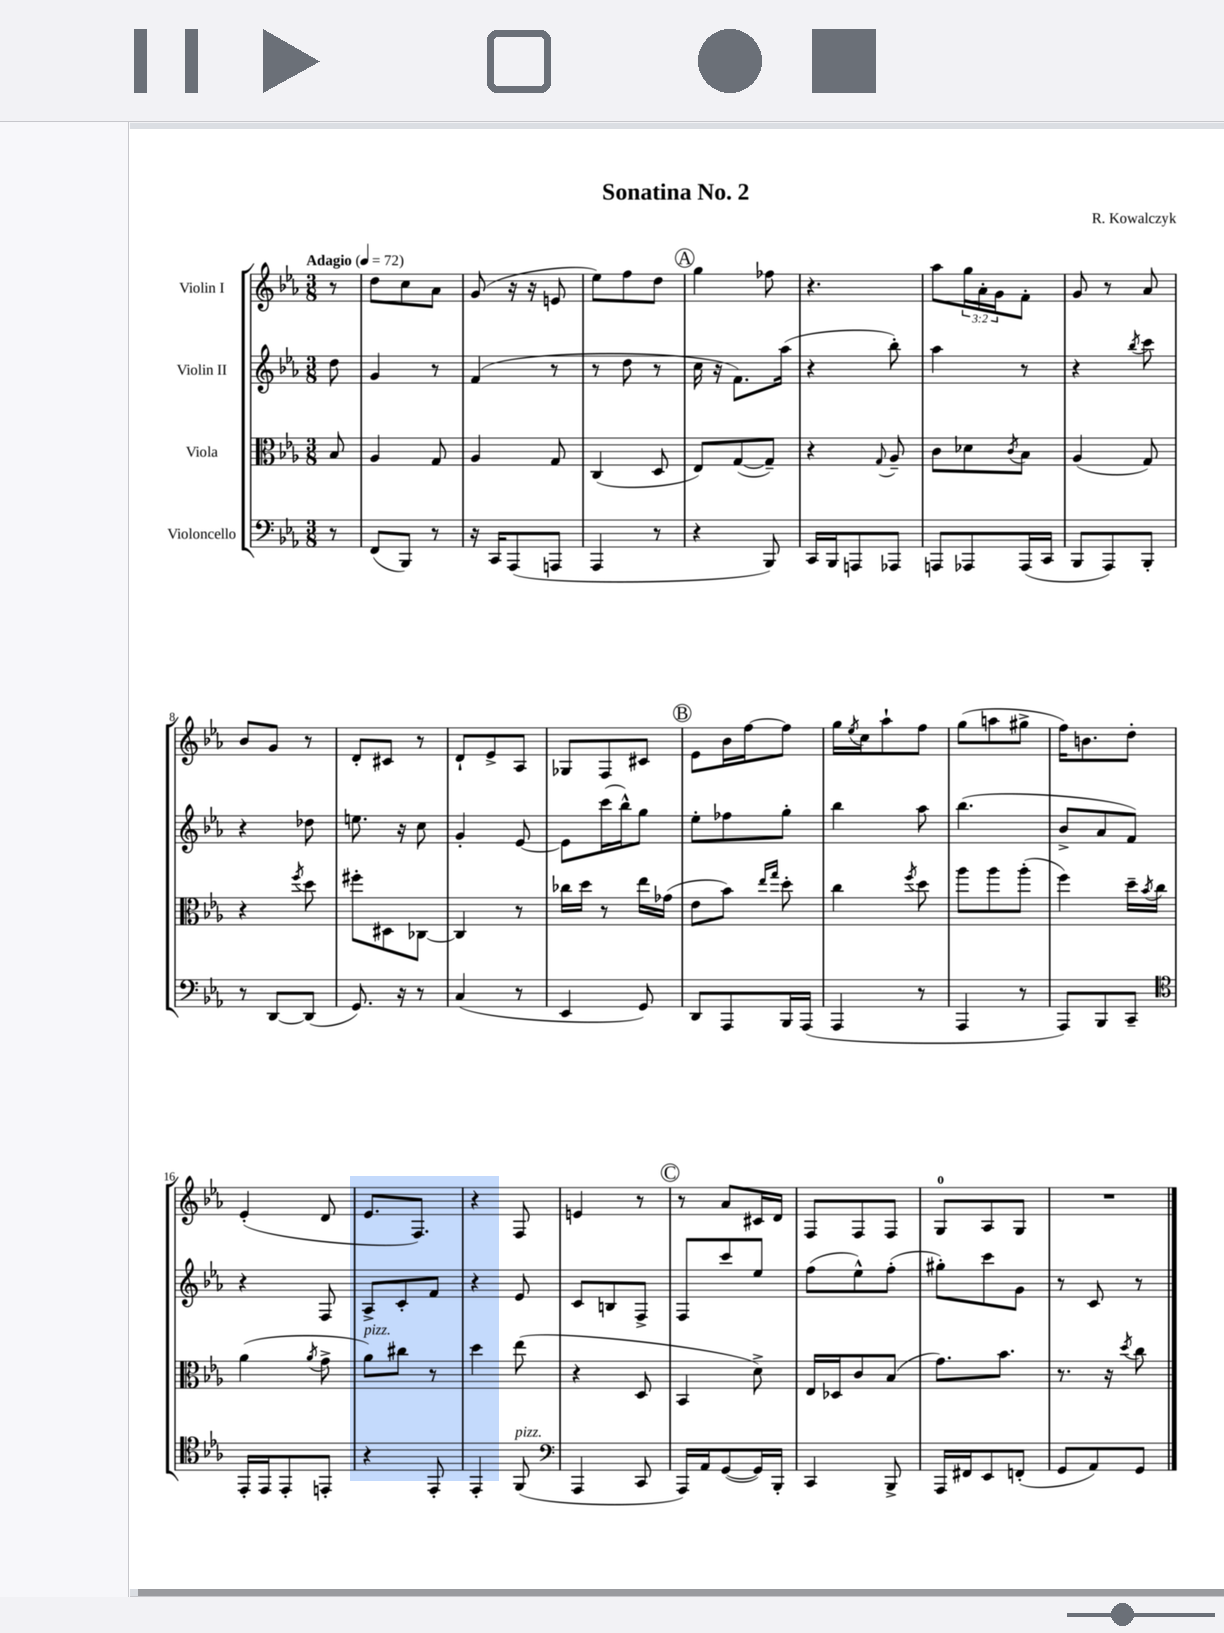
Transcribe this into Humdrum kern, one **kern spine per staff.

**kern	**kern	**kern	**kern
*staff4	*staff3	*staff2	*staff1
*clefF4	*clefC3	*clefG2	*clefG2
*k[b-e-a-]	*k[b-e-a-]	*k[b-e-a-]	*k[b-e-a-]
*M3/8	*M3/8	*M3/8	*M3/8
*MM72	*MM72	*MM72	*MM72
8r	8B-	8dd	8r
=	=	=	=
(8FF	4A-	4g	8dd
8BBB-)	.	.	8cc
8r	8G	8r	8a-
=	=	=	=
16r	4A-	(4f	(8g
16CC	.	.	.
(8AAA-	.	.	16r
.	.	.	16r
8AAA	8G	8r	8e
=	=	=	=
4AAA-	(4C	8r	8ee-)
.	.	8dd	8ff
8r	8D	8r	8dd
=	=	=	=
4r	8E-)	16cc	4gg
.	.	16r	.
.	([8G	8.f)	.
8BBB-)	8G~])	.	8ff-
.	.	(16aa-	.
=	=	=	=
16CC	4r	4r	4.r
16BBB-	.	.	.
8AAA	.	.	.
.	8qqG	.	.
8AAA-	8A-~	8bb-')	.
=	=	=	=
8AAA	8c	4aa-	8aa-
8AAA-	8d-	.	24gg
.	.	.	24a-'
.	.	.	24g
.	8qc	.	.
(16AAA-	8B-	8r	8f'
16CC	.	.	.
=	=	=	=
8BBB-	(4A-	4r	8g
8AAA-)	.	.	8r
.	.	8qbb-	.
8BBB-'	8G)	8ccc	8a-
=	=	=	=
8r	4r	4r	8b-
[8DD	.	.	8g
.	8qff	.	.
(8DD]	8dd	8dd-	8r
=	=	=	=
8.GG)	8ff#'	8.ee	8d'
.	8D#	.	8c#
16r	.	16r	.
8r	[8C-	8cc	8r
=	=	=	=
(4C	4C-]	4g'	8d`
.	.	.	8e-^
8r	8r	[8e-	8A-
=	=	=	=
4EE-	16cc-	8e-]	8G-
.	16dd	.	.
.	8r	(16ccc	8F
.	.	16bb-^^)	.
8GG)	16ee-	8gg	8c#
.	(16g-	.	.
=	=	=	=
8DD	8e-	8ee-'	8e-
8AAA-	8b-)	8ff-	16b-
.	.	.	[16ff
.	16qqee-	.	.
.	16qqgg	.	.
16BBB-	8dd'	8gg'	8ff]
(16AAA-	.	.	.
=	=	=	=
4AAA-	4cc	4bb-	16gg
.	.	.	8qee-
.	.	.	16cc
.	.	.	8aa-`
.	8qff	.	.
8r	8dd	8aa-	8ff
=	=	=	=
4AAA-	8aa-	(4.bb-	(8gg
.	8aa-	.	8aa
8r	(8aa-'	.	8gg#^
=	=	=	=
8AAA-)	4ff)	8b-^	16ff)
.	.	.	8.b
8BBB-	.	8a-	.
8CC~	16dd~	8f)	8dd'
.	8qb-	.	.
.	16cc	.	.
=	=	=	=
*clefC4	*	*	*
16EE-'	(4a-	4r	(4e-'
16EE-	.	.	.
8EE-'	.	.	.
.	8qa-	.	.
8EE'	8g^	8F	8d
=	=	=	=
4r	8a-)	8A-^	8.e-
.	8cc#	8c'	.
.	.	.	8.F)
8EE-'	8r	8f	.
=	=	=	=
4EE-'	4dd	4r	4r
(8FF	(8ee-	8e-	8F
=	=	=	=
*clefF4	*	*	*
4AAA-	4r	8c	4e
.	.	8B	.
8CC	8D	8F^	8r
=	=	=	=
16AAA-)	4BB-	8F	8r
16AA-	.	.	.
([8GG	.	8ccc	8a-
16GG])	8d^)	8ee-	16c#
16BBB-'	.	.	16d
=	=	=	=
4CC	16E-	(8ff	8F
.	16D-	.	.
.	8c	8ee-^^)	8F
8BBB-^	(8B-	(8ff'	8F
=	=	=	=
16AAA-	8.g)	8gg#')	8G
16FF#	.	.	.
8EE-	.	8ccc	8A-
.	8.b-	.	.
(8FF'	.	8g	8G
=	=	=	=
8GG	8.r	8r	4.r
8AA-)	.	8c	.
.	16r	.	.
.	8qdd	.	.
8GG	8cc	8r	.
==	==	==	==
*-	*-	*-	*-
